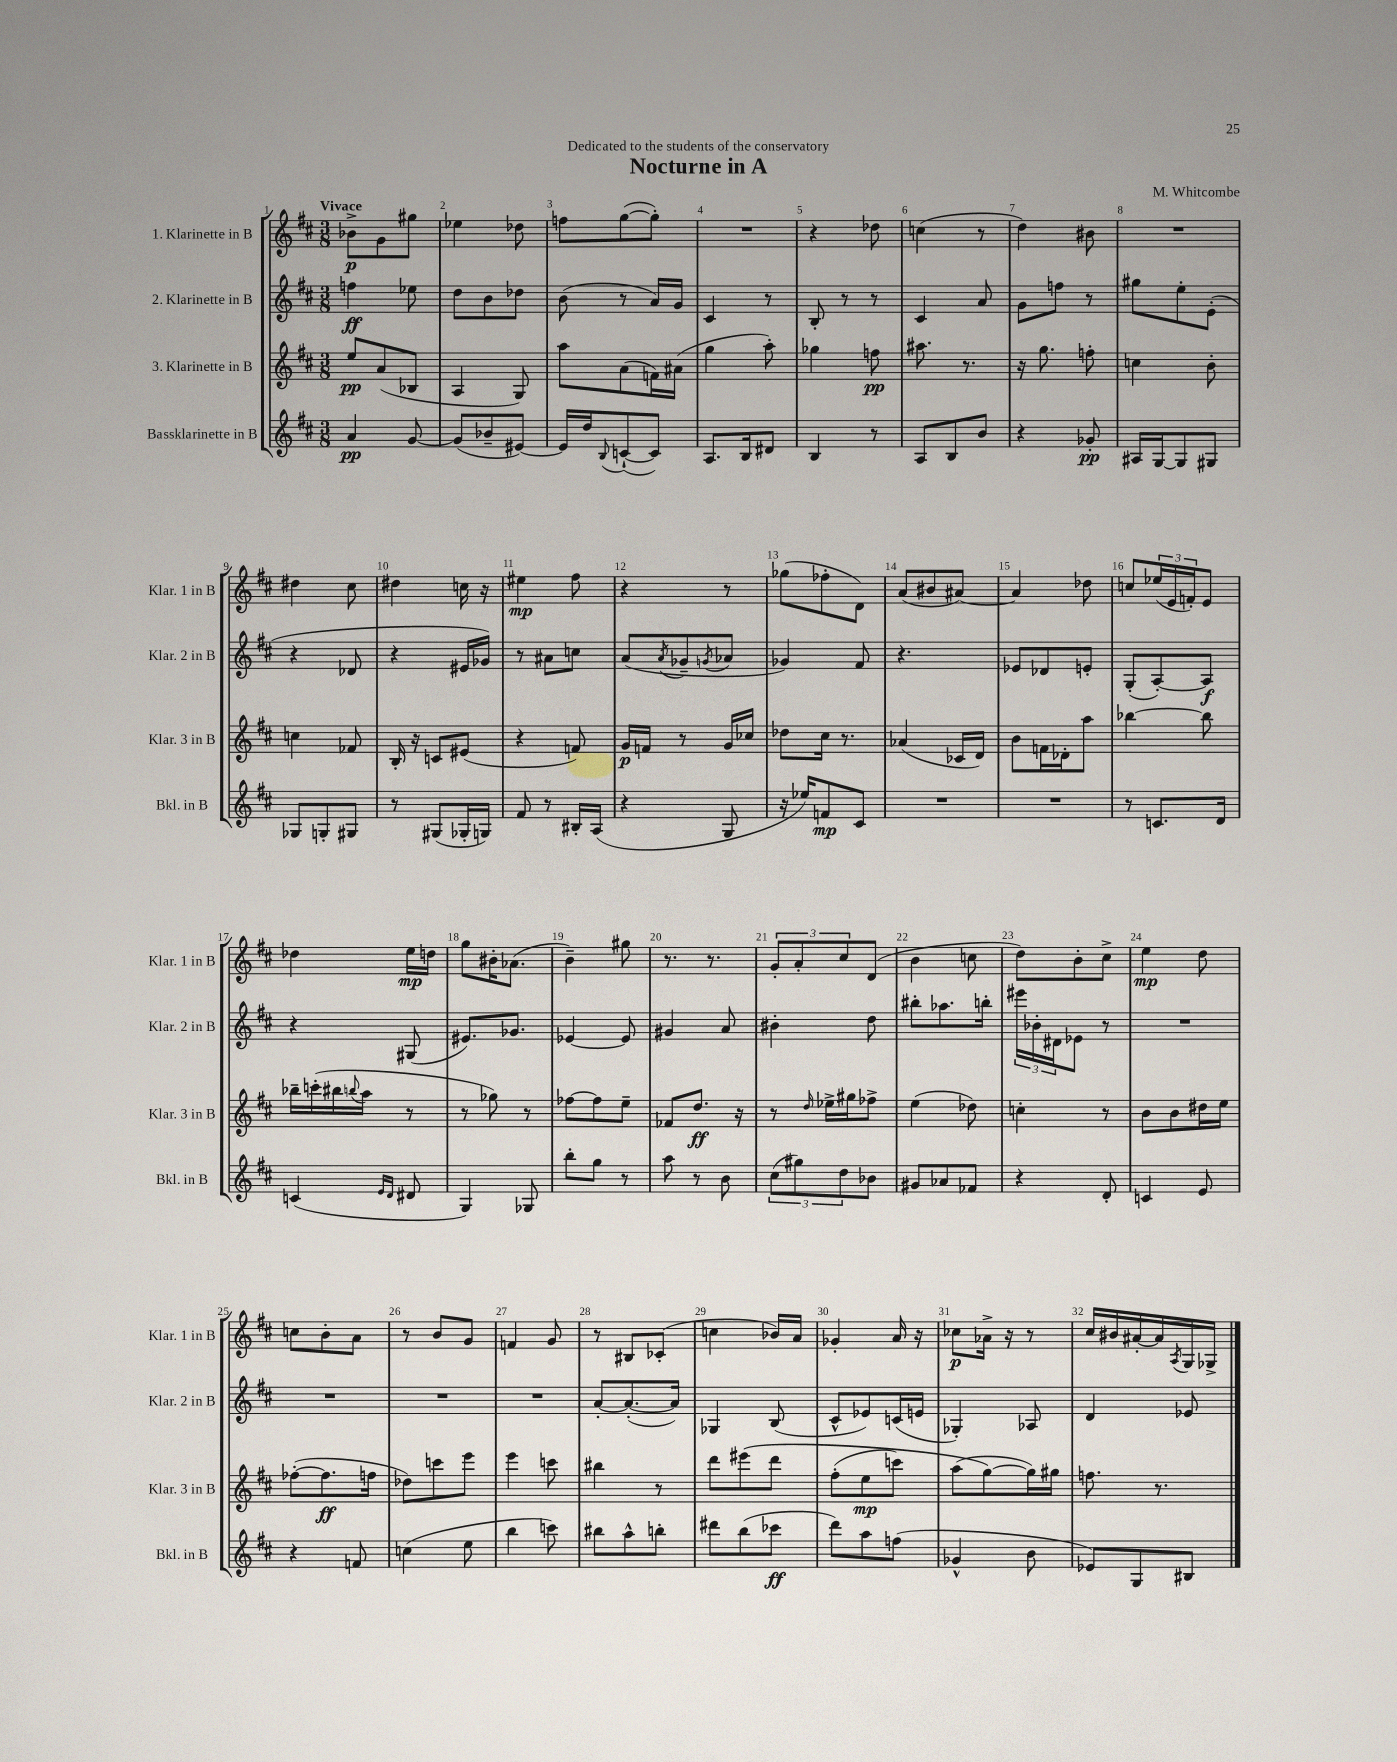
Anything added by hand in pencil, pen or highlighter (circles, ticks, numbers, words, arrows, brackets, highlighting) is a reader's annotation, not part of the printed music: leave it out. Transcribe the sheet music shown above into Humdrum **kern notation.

**kern	**kern	**kern	**kern
*staff4	*staff3	*staff2	*staff1
*clefG2	*clefG2	*clefG2	*clefG2
*k[f#c#]	*k[f#c#]	*k[f#c#]	*k[f#c#]
*M3/8	*M3/8	*M3/8	*M3/8
4a	8ee	4ff	8b-^
.	(8a	.	8g
[8g	8B-	8ee-	8gg#
=	=	=	=
(8g]	4A	8dd	4ee-
8b-~	.	8b	.
[8e#)	8G)	8dd-	8dd-
=	=	=	=
16e#]	8aa	(8b	8ff
16dd	.	.	.
8qqB	.	.	.
([8c`	(8a	8r	([8gg
8c])	16f)	16a)	8gg'])
.	(16a#	16g	.
=	=	=	=
8.A	4gg	4c#	4.r
16B	.	.	.
8d#	8aa')	8r	.
=	=	=	=
4B	4gg-	8B'	4r
.	.	8r	.
8r	8ff	8r	8dd-
=	=	=	=
8A	8.aa#	4c#	(4cc
8B	.	.	.
.	8.r	.	.
8b	.	8a	8r
=	=	=	=
4r	16r	8g	4dd)
.	8.gg	.	.
.	.	8ff	.
8g-'	8ff'	8r	8b#
=	=	=	=
16A#	4cc	8gg#	4.r
[16G	.	.	.
8G]	.	8ee'	.
8G#	8b'	(8e'	.
=	=	=	=
8G-	4cc	4r	4dd#
8G'	.	.	.
8G#	8f-	8d-	8cc#
=	=	=	=
8r	16B'	4r	4dd#
.	16r	.	.
(8G#	8c	.	.
16G-'	(8e#	16e#	16cc
16G)	.	16g-)	16r
=	=	=	=
8f#	4r	8r	4ee#
8r	.	8a#	.
16B#'	8f)	8cc	8ff#
(16A	.	.	.
=	=	=	=
4r	16g	(8a	4r
.	16f	.	.
.	.	8qa	.
.	8r	8g-~	.
.	.	8qg	.
8G	16g	8a-	8r
.	16cc-	.	.
=	=	=	=
16r	8dd-	4g-)	(8gg-
16ee-)	.	.	.
8f	16cc#	.	8ff-'
.	8.r	.	.
8c#	.	8f#	8d)
=	=	=	=
4.r	(4a-	4.r	(8a
.	.	.	8b#
.	16c-	.	[8a#)
.	16d)	.	.
=	=	=	=
4.r	8b	8e-	4a#]
.	16f	8d-	.
.	16d-'	.	.
.	8aa	8e'	8dd-
=	=	=	=
8r	[4bb-	(8G'	8cc
8.c	.	[8A')	(24ee-
.	.	.	24e
.	.	.	24f')
.	8bb-]	8A]	8e
16d	.	.	.
=	=	=	=
(4c	16bb-~	4r	4dd-
.	(16ccc'	.	.
.	16bb#	.	.
.	8qqbb	.	.
.	16aa	.	.
16qqe	.	.	.
16qqd	.	.	.
8d#	8r	(8G#	16ee
.	.	.	16dd
=	=	=	=
4G)	8r	8.e#)	8gg
.	8gg-)	.	16b#'
.	.	8.g-	(8.a-
8G-	8r	.	.
=	=	=	=
8bb'	[8ff-	[4e-	4b~)
8gg	8ff-]	.	.
8r	8ee~	8e-]	8gg#
=	=	=	=
8aa	8f-	4g#	8.r
8r	8.dd	.	.
.	.	.	8.r
8b	.	8a	.
.	16r	.	.
=	=	=	=
(12cc#	8r	4b#'	12g'
12gg#)	.	.	12a'
.	16qqdd	.	.
.	16ee-^	.	.
12dd	.	.	12cc#
.	16gg#	.	.
8b-	8ff-^	8dd	(8d
=	=	=	=
8g#	(4ee	8bb#'	4b
8a-	.	8.aa-	.
8f-	8dd-)	.	8cc
.	.	16bb'	.
=	=	=	=
4r	4cc'	24eee#	8dd)
.	.	24b-'	.
.	.	24d#	.
.	.	8e-	8b'
8d'	8r	8r	8cc#^
=	=	=	=
4c	8b	4.r	4ee
.	8b	.	.
8e	16dd#	.	8dd
.	16ee	.	.
=	=	=	=
4r	([8ff-'	4.r	8cc
.	8.ff-]	.	8b'
8f	.	.	8a
.	16ff	.	.
=	=	=	=
(4cc	8dd-)	4.r	8r
.	8ccc	.	8b
8ee	8eee	.	8g
=	=	=	=
4bb	4eee	4.r	4f
8ccc)	8ccc	.	8g
=	=	=	=
8bb#	4bb#	[8a'	8r
8aa^^	.	(8.a'_	8B#
8bb'	8r	.	(8c-'
.	.	16a])	.
=	=	=	=
8ddd#	8ddd	4G-	4cc
(8bb	&(8eee#	.	.
8ccc-	8ddd	(8B	16b-)
.	.	.	16a
=	=	=	=
8ddd)	(8ff#'	8c#^^	4g-'
8aa	8ee	8e-)	.
(8ff	8ccc)	(16c	16a
.	.	16e	16r
=	=	=	=
4g-^^	(8aa	4G-')	8cc-
.	[8gg&)	.	16a-^
.	.	.	16r
8b	16gg])	8A-	8r
.	16gg#	.	.
=	=	=	=
8e-)	8.ff	4d	16cc#
.	.	.	16b#
8G	.	.	[16a#'
.	8.r	.	16a#]
.	.	.	8qA
8B#	.	8e-	16G
.	.	.	16G-^
==	==	==	==
*-	*-	*-	*-
